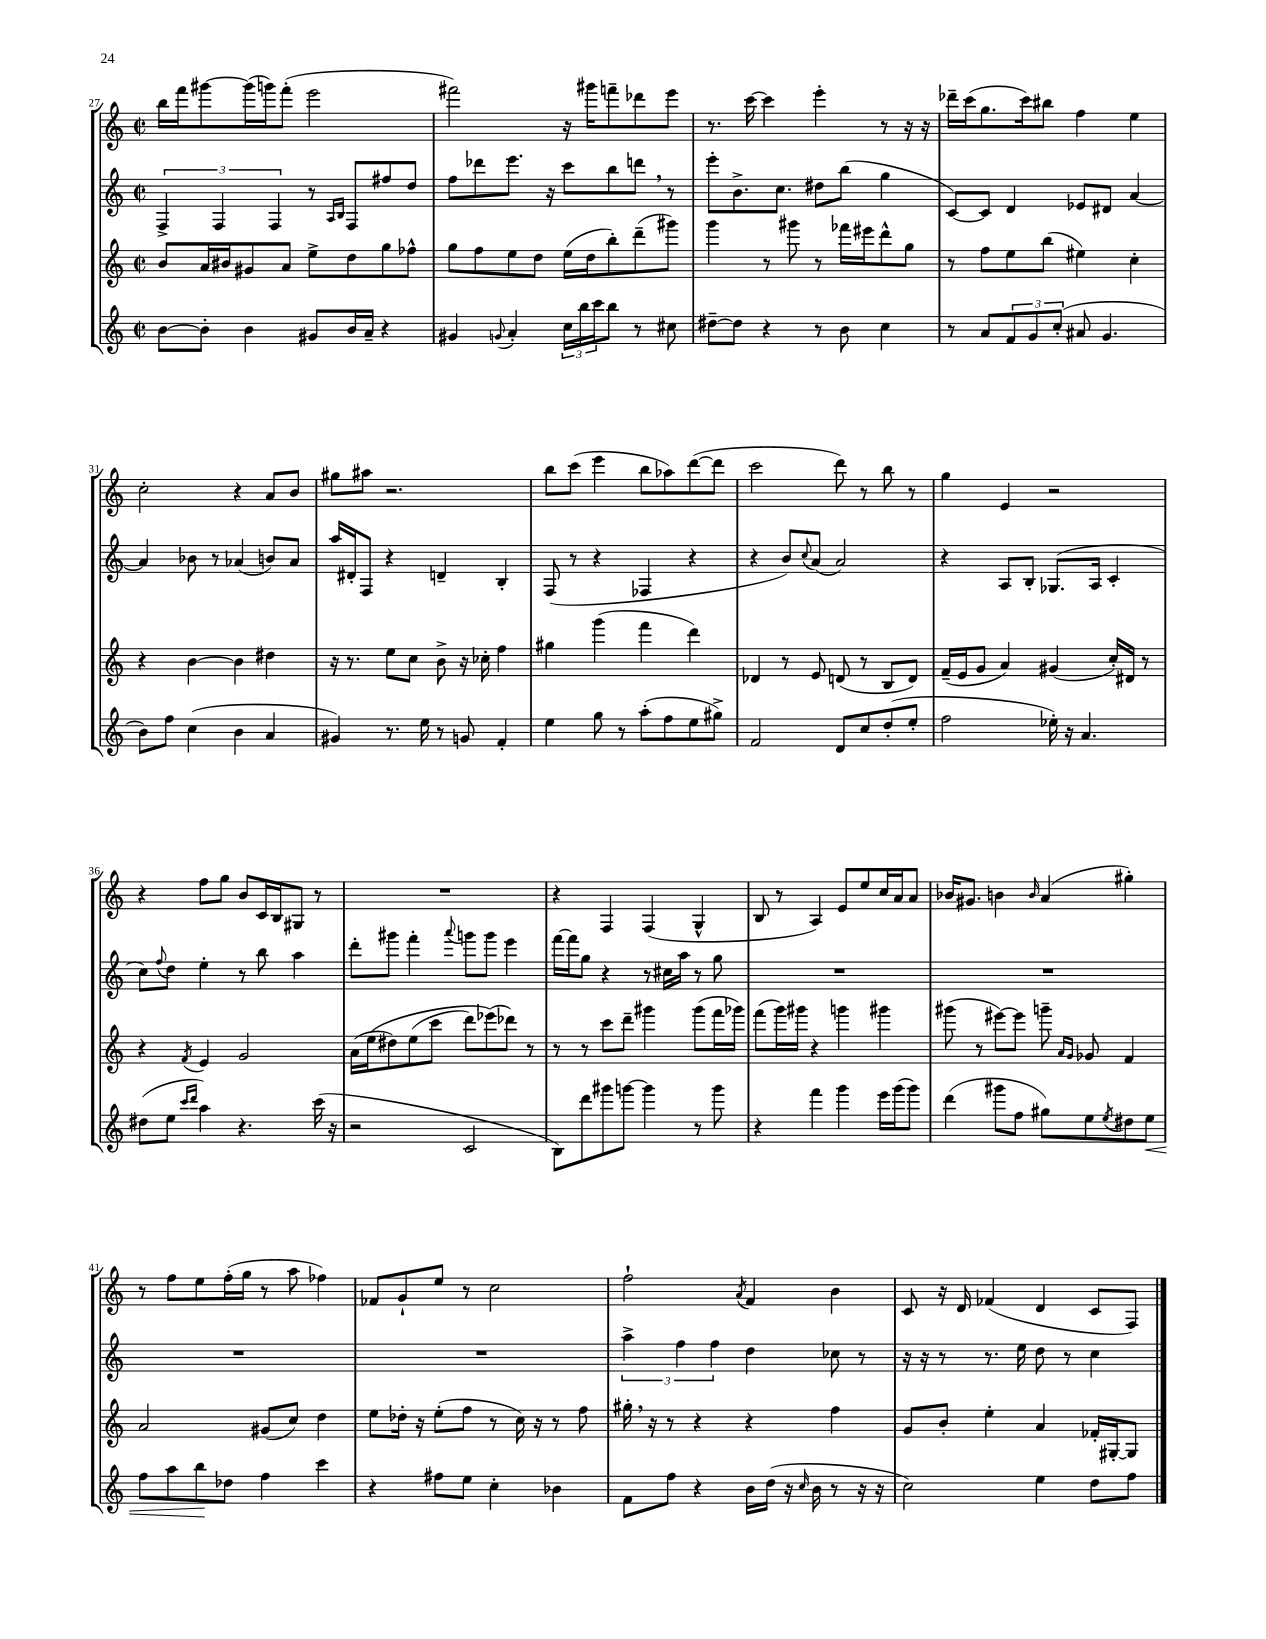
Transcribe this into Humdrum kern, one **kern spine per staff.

**kern	**kern	**kern	**kern
*staff4	*staff3	*staff2	*staff1
*clefG2	*clefG2	*clefG2	*clefG2
*k[]	*k[]	*k[]	*k[]
*M2/2	*M2/2	*M2/2	*M2/2
*met(c|)	*met(c|)	*met(c|)	*met(c|)
[8b\L	8b/L	6F^/	16bb\LL
.	.	.	16fff\J
8b'\]J	16a/L	.	[8ggg#\
.	.	6F/	.
.	16b#/J	.	.
4b\	8g#/	.	(16ggg#\]L
.	.	.	16ggg\J)
.	.	6F/	.
.	8a/J	.	(8fff'\J
8g#/L	8ee^\L	8r	2eee\
.	.	16qqA/LL	.
.	.	16qqB/JJ	.
16b/L	8dd\	8F/L	.
16a~/JJ	.	.	.
4r	8gg\	8ff#/	.
.	8ff-^^\J	8dd/J	.
=	=	=	=
4g#/	8gg\L	8ff\L	2fff#\)
.	8ff\	8ddd-\	.
8qqg/	.	.	.
4a'/	8ee\	8.eee\J	.
.	8dd\J	.	.
.	.	16r	.
24cc\LL	(16ee\LL	8ccc\L	16r
24bb\	.	.	.
.	16dd\J	.	16ggg#\LK
24ccc\J	.	.	.
8bb\J	8bb'\)	8bb\	8fff~\
8r	(8ddd~\	8ddd\J	8ddd-\
8cc#\	8ggg#\J)	8r	8eee\J
=	=	=	=
[8dd#~\L	4ggg\	8eee'\L	8.r
8dd#\]J	.	8.b^\	.
.	.	.	[16ccc\
4r	8r	.	4ccc\]
.	.	8.cc\J	.
.	8ggg#\	.	.
8r	8r	8dd#\L	4eee'\
8b\	16fff-\LL	(8bb\J	.
.	16eee#\J	.	.
4cc\	8ddd^^\	4gg\	8r
.	8gg\J	.	16r
.	.	.	16r
=	=	=	=
8r	8r	[8c/L)	16ddd-~\LL
.	.	.	(16ccc\J
8a/L	8ff\L	8c/]J	8.gg\
12f/	8ee\	4d/	.
.	.	.	16ccc\k)
12g/	.	.	.
.	(8bb\J	.	8bb#\J
(12cc'/J	.	.	.
8a#/	4ee#\)	8e-/L	4ff\
4.g/	.	8d#/J	.
.	4cc'\	[4a/	4ee\
=	=	=	=
8b\L)	4r	4a/]	2cc'\
8ff\J	.	.	.
(4cc\	[4b\	8b-\	.
.	.	8r	.
4b\	4b\]	(4a-/	4r
4a/	4dd#\	8b/L)	8a/L
.	.	8a-/J	8b/J
=	=	=	=
4g#/)	16r	16aa/LL	8gg#\L
.	8.r	16d#'/J	.
.	.	8F/J	8aa#\J
8.r	8ee\L	4r	2.r
.	8cc\J	.	.
16ee\	.	.	.
8r	8b^\	4d~/	.
8g/	16r	.	.
.	16cc-'\	.	.
4f'/	4ff\	4B'/	.
=	=	=	=
4ee\	4gg#\	(8F/	8bb\L
.	.	8r	(8ccc\J
8gg\	(4ggg\	4r	4eee\
8r	.	.	.
(8aa'\L	4fff\	4F-/	8bb\L
8ff\	.	.	8aa-\)
8ee\	4ddd\)	4r	([8ddd\
8gg#^\J)	.	.	8ddd\]J
=	=	=	=
2f/	4d-/	4r	2ccc\
.	8r	8b/L)	.
.	.	8qqcc/	.
.	8e/	(8a/J	.
8d/L	(8d/	2a/)	8ddd\)
8cc/	8r	.	8r
(8dd'/	8B/L	.	8bb\
8ee'/J	8d/J)	.	8r
=	=	=	=
2ff\	(16f~/LL	4r	4gg\
.	16e/J	.	.
.	8g/J	.	.
.	4a/)	8A/L	4e/
.	.	8B'/J	.
16ee-'\)	(4g#/	(8.G-/L	2r
16r	.	.	.
4.a/	.	.	.
.	.	16A/Jk	.
.	16cc'/LL)	4c'/	.
.	16d#/JJ	.	.
.	8r	.	.
=	=	=	=
(8dd#\L	4r	8cc\L)	4r
.	.	8qqff/	.
8ee\J	.	8dd\J	.
16qqccc/LL	.	.	.
16qqddd/JJ	8qf/	.	.
4aa\)	4e/	4ee'\	8ff\L
.	.	.	8gg\J
4.r	2g/	8r	8b/L
.	.	8bb\	16c/L
.	.	.	16B/J
.	.	4aa\	8G#/J
(16ccc\	.	.	8r
16r	.	.	.
=	=	=	=
2r	(16a\LL	8ddd'\L	1r
.	&(16ee\J	.	.
.	8dd#\)	8ggg#\J	.
.	(8ee\	4fff'\	.
.	8ccc\J	.	.
.	.	8qqaaa/	.
2c/	8ddd\L)	8ggg\L	.
.	(8eee-\&)	8ggg\J	.
.	8ddd-\J)	4eee\	.
.	8r	.	.
=	=	=	=
8B\L)	8r	[16fff\LL	4r
.	.	16fff\]J	.
8ddd\	8r	8gg\J	.
8ggg#\	8ccc\L	4r	4F/
[8ggg\J	8ddd~\J	.	.
4ggg\]	4ggg#\	8r	(4F/
.	.	16cc#\LL	.
.	.	16aa\JJ	.
8r	(8ggg#\L	8r	4G^^/
8ggg\	16fff\L	8gg\	.
.	16ggg-\JJ)	.	.
=	=	=	=
4r	(8fff\L	1r	8B/
.	16ggg\L)	.	8r
.	16ggg#\JJ	.	.
4fff\	4r	.	4A/)
4ggg\	4ggg\	.	8e/L
.	.	.	8ee/
16eee\LL	4ggg#\	.	16cc/L
(16ggg\J	.	.	16a/J
8ggg\J)	.	.	8a/J
=	=	=	=
(4ddd\	(8ggg#\	1r	16b-/LK
.	.	.	8.g#/J
.	8r	.	.
8ggg#\L	[8eee#\L)	.	4b\
8ff\J	8eee#\]J	.	.
.	.	.	16qqb/
8gg#\L)	8ggg~\	.	(4a/
.	16qqa/LL	.	.
.	16qqg/JJ	.	.
8ee\	8g-/	.	.
8qee/	.	.	.
8dd#\	4f/	.	4gg#'\)
8ee\J	.	.	.
=	=	=	=
8ff\L	2a/	1r	8r
8aa\	.	.	8ff\L
8bb\	.	.	8ee\
8dd-\J	.	.	(16ff'\L
.	.	.	16gg\JJ
4ff\	(8g#/L	.	8r
.	8cc/J)	.	8aa\
4ccc\	4dd\	.	4ff-\)
=	=	=	=
4r	8ee\L	1r	8f-/L
.	16dd-'\Jk	.	8g`/
.	16r	.	.
8ff#\L	(8ee'\L	.	8ee/J
8ee\J	8ff\J	.	8r
4cc'\	8r	.	2cc\
.	16cc\)	.	.
.	16r	.	.
4b-\	8r	.	.
.	8ff\	.	.
=	=	=	=
8f\L	16gg#'\	6aa^\	2ff`\
.	16r	.	.
8ff\J	8r	.	.
.	.	6ff\	.
4r	4r	.	.
.	.	6ff\	.
.	.	.	8qa/
16b\LL	4r	4dd\	4f/
(16dd\JJ	.	.	.
16r	.	.	.
16qqcc/	.	.	.
16b\	.	.	.
8r	4ff\	8cc-\	4b\
16r	.	8r	.
16r	.	.	.
=	=	=	=
2cc\)	8g/L	16r	8c/
.	.	16r	.
.	8b'/J	8r	16r
.	.	.	16d/
.	4ee'\	8.r	(4f-/
.	.	16ee\	.
4ee\	4a/	8dd\	4d/
.	.	8r	.
8dd\L	16f-'/LL	4cc\	8c/L
.	[16G#'/J	.	.
8ff\J	8G#/]J	.	8F/J)
==	==	==	==
*-	*-	*-	*-
